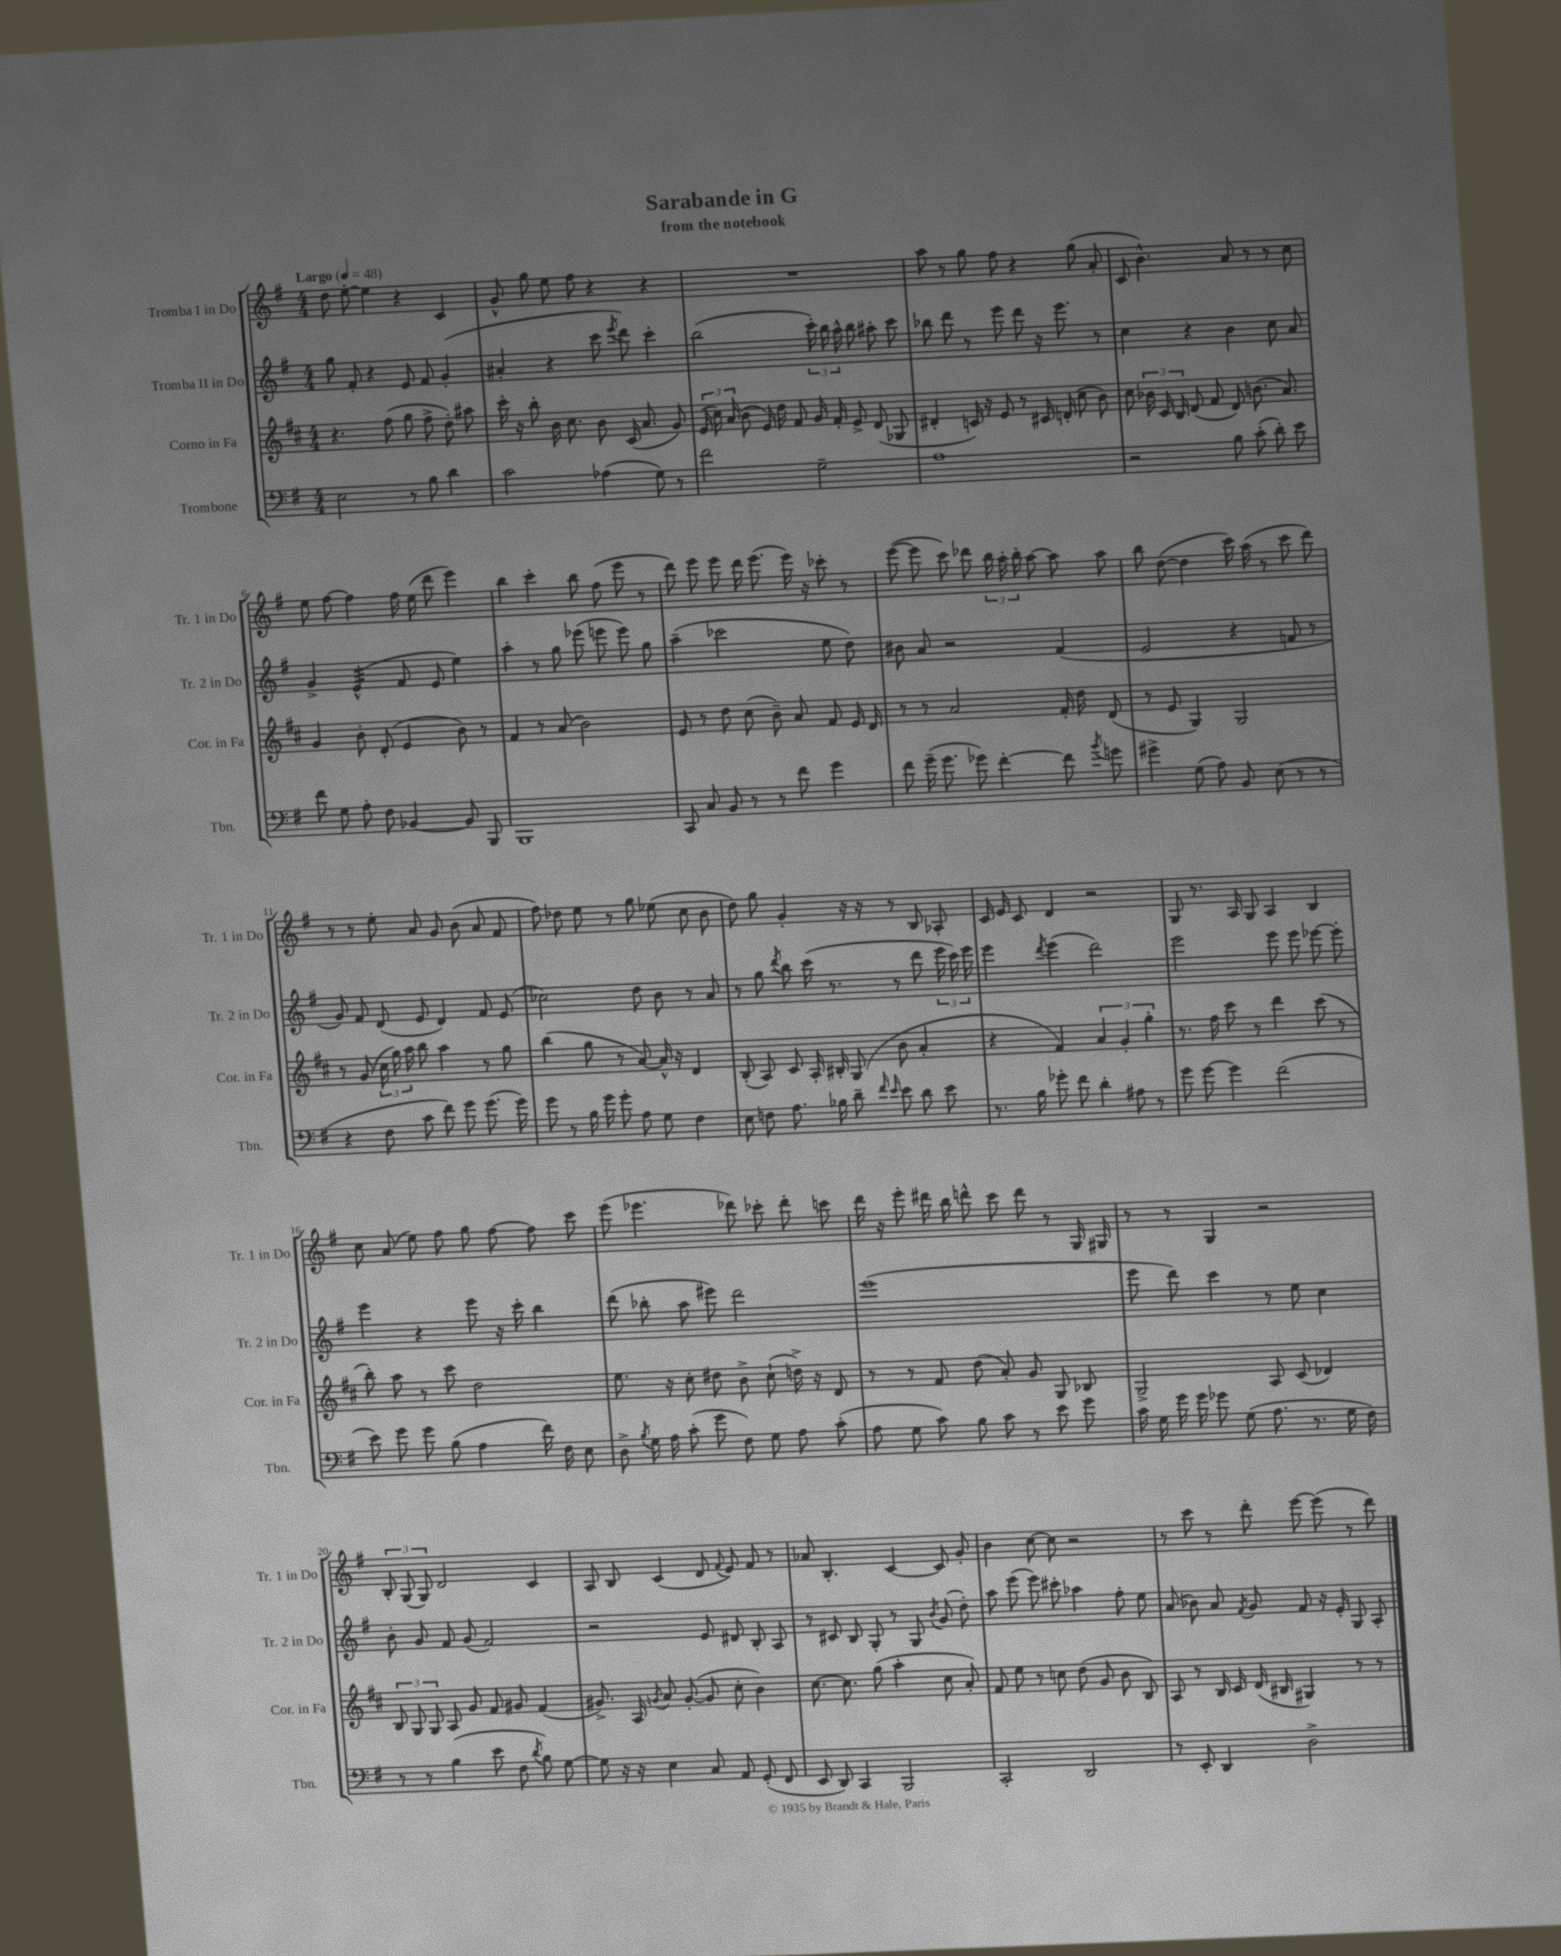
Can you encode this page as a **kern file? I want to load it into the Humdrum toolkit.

**kern	**kern	**kern	**kern
*staff4	*staff3	*staff2	*staff1
*clefF4	*clefG2	*clefG2	*clefG2
*k[f#]	*k[f#c#]	*k[f#]	*k[f#]
*M4/4	*M4/4	*M4/4	*M4/4
*MM48	*MM48	*MM48	*MM48
2E	4.r	8gg	8dd
.	.	8f#'	[8ee'
.	.	4r	4ee]
.	(8ff#	.	.
8r	8gg	8e	4r
8B	8ff#^	8f#	.
4d	8dd')	(4g'	4c
.	8aa#	.	.
=	=	=	=
2c	16ccc#'	4a#'	8g^^
.	16r	.	.
.	8bb'	.	8gg
.	16b	4r	8ee
.	8.cc#	.	.
.	.	.	8ff#
(4A-	8b	8ccc	4r
.	.	8qeee	.
.	(16c#	8ddd)	.
.	8.a	.	.
8G)	.	4ccc'	4r
8r	8g)	.	.
=	=	=	=
2f#	(24e	(2bb	1r
.	24cc#)	.	.
.	(24a	.	.
.	8b	.	.
.	16e)	.	.
.	16dd	.	.
.	8f#	.	.
2G~	16g	24ccc')	.
.	.	24bb	.
.	16f#'	.	.
.	.	24aa^^	.
.	8e^	8bb	.
.	(8d	8aa#'	.
.	8G-	8ccc	.
=	=	=	=
1A	4d#'	8bb-	8aa
.	.	8ddd	8r
.	16c)	8r	8gg
.	16r	.	.
.	8e	8eee	8ff#
.	8r	8ddd	4r
.	16c#	16r	.
.	(16d'	8.eee	.
.	8cc#	.	(8gg
.	8b)	8r	8a'
=	=	=	=
2r	8cc#	4cc	8c
.	24b-	.	4.b^^)
.	24c#	.	.
.	24B	.	.
.	(8d	4r	.
.	8f#	.	.
8B	8d)	4b	8a
(8c'	(8.b	.	8r
8d')	.	8cc	8r
.	8.a)	.	.
8e	.	8a	8cc
=	=	=	=
8f#	4g	4g^	8ee
8G	.	.	[8ff#
8A'	8b'	(4e^^	4ff#]
8F#	(8d'	.	.
[4BB-	4e	8f#	16ff#
.	.	.	(16ee
.	.	8e	8ddd
8BB-]	8b)	4ee)	4eee)
8BBB	8r	.	.
=	=	=	=
1BBB	4f#	4aa'	4bb
.	8r	8r	4ccc'
.	(8a	8gg	.
.	2b)	(8eee-	8bb
.	.	8eee	(8ff#
.	.	8eee)	8eee
.	.	8gg	8r
=	=	=	=
8CC	8e	(4aa~	8ddd)
8C	8r	.	8eee
8BB	8dd	2ccc-	8eee
8r	(8cc#	.	16ddd
.	.	.	(8.eee
8r	8b~)	.	.
8f#	8a	.	16eee)
.	.	.	16r
4g	8f#	8ee	8ccc-'
.	16e	8dd)	8r
.	16d	.	.
=	=	=	=
8f#	8r	8b#	([8eee
(16g~	8r	8a	8eee]
8.g	.	.	.
.	2a	2r	8ccc)
8g-)	.	.	8ddd-
[4f#'	.	.	24bb
.	.	.	24aa'
.	.	.	24bb'
.	.	.	[8aa
8f#]	16f#'	(4f#	8aa]
.	16dd	.	.
8qb	.	.	.
8g	(8d	.	8aa
=	=	=	=
4g#^	8r	2e	8bb
.	8e	.	([8dd
(8G	4G)	.	4dd]
8A)	.	.	.
8BB	2G	4r	16ccc)
.	.	.	(16aa
(8E	.	.	8r
8r	.	8f	8ccc
8r	.	8r	8ddd)
=	=	=	=
4r	8r	8g)	8r
.	(8g	8f#	8r
8F#	24cc#	(8d	8ee'
.	24gg)	.	.
.	24aa	.	.
8c	8bb	8e	8a
8f#)	4aa	4d)	8g
8g	.	.	(8b
(8.g	8r	8f#	8a
.	8gg	(8e	8f#
16g)	.	.	.
=	=	=	=
8g	(4bb	2cc-)	8ff#)
8r	.	.	8dd-
16B	8gg	.	8ee
16g	.	.	.
8g'	8r	.	8r
8A	[8a)	8dd	8gg
8G	16a^^]	8b	(8ee-
.	16r	.	.
4F#	4d	8r	8cc
.	.	8a	8b
=	=	=	=
8E	(8B'	8r	8dd)
8F	8A)	8gg	8gg
.	.	8qddd	.
8.A	8c#	8bb	4g'
.	16A'	(16ccc	.
16B-	16B#'	8.r	.
8d~	(8G	.	16r
.	.	.	16r
16qqf#	.	.	.
16qqe	.	.	.
8e	8b	8r	8r
8d	4a'	8ddd	8B
8e	.	24eee	8A-'
.	.	24ccc)	.
.	.	24eee	.
=	=	=	=
8.r	4r	4eee	16c
.	.	.	16e
.	.	.	8c
16B	.	.	.
.	.	8qddd	.
8g-'	4f#)	(4eee	4d
8f#	.	.	.
4d'	6a	2ddd)	2r
.	6g'	.	.
8A#	.	.	.
.	6gg'	.	.
8r	.	.	.
=	=	=	=
8g	8.r	2eee	8G
[8g	.	.	8.r
.	16ff#	.	.
4g]	8ccc#	.	.
.	.	.	16A
.	8r	.	8G
(2f#	4ddd	8eee	4A
.	.	8eee	.
.	(8ccc#	[8eee-	4B
.	8r	8eee-']	.
=	=	=	=
8e)	8bb')	4eee	8cc
8g	8aa	.	(8a
8g	8r	4r	8ee)
(8B	8ccc#	.	8ff#
4A	2dd	8eee	8gg
.	.	16r	[8ff#
.	.	16ccc'	.
16f#)	.	4bb	8ff#]
16F#	.	.	.
8E	.	.	8ccc
=	=	=	=
8D^	8.ee	(8ddd	(8eee
8qB	.	.	.
16G	.	8bb-'	4.eee-
16A	16r	.	.
(8c'	8cc#'	8aa	.
8g	8dd#	8eee#)	.
8F#)	8b^	2ddd	8ddd-)
8G	(8cc#`	.	8ccc-'
8A	16dd^)	.	8ddd-'
.	16r	.	.
(8c'	8d	.	8ccc
=	=	=	=
8A	8r	(1eee	16ddd
.	.	.	16r
8G	8r	.	8eee'
8c)	8f#	.	16ddd#
.	.	.	16bb
8B	(8dd	.	8ddd^^
8c	8a')	.	8ccc
8r	8g	.	8ddd
8e	8G	.	8r
8g	8B-	.	16G
.	.	.	16G#
=	=	=	=
16c	2G^	8eee	8r
16G	.	.	.
16g	.	8ddd)	8r
16g	.	.	.
8g-	.	4ccc	4G
(8G	.	.	.
8.A	8A	8r	2r
.	(8c#	8ee	.
8.r	.	.	.
.	4d-)	4cc	.
16G	.	.	.
16F#)	.	.	.
=	=	=	=
8r	12B	8b'	12B'
.	12G	.	(12G
8r	.	8g	.
.	12G	.	12G)
(4B	8A	8f#	2d
.	8g	(8g	.
8e	8f#	2f#)	.
8F#	8g#	.	.
8qd	.	.	.
8B)	(4f#	.	4c
[8G	.	.	.
=	=	=	=
8G]	8.g#^)	2r	8A
16r	.	.	8B
16r	16A	.	.
.	8qg	.	.
4E	8a	.	(4c
.	([8g'	.	.
8C	8g]	8e	8d
.	.	.	8qqf#
8AA	8cc#'	8d#	8e)
(8GG'	4b)	8B'	8f#
8FF#	.	8A	8r
=	=	=	=
8EE	[8.cc#	8r	8a-
8DD)	.	8c#	4.B'
.	8.cc#]	.	.
4CC	.	8B	.
.	(8gg	8G'	.
2BBB	4aa'	8r	[4c
.	.	8G	.
.	.	8qb	.
.	8cc#	(8g	8c]
.	8a')	8dd')	8g'
=	=	=	=
2CC'	8f#	8aa	4b
.	8ee	(8eee	.
.	8r	8eee)	[8cc
.	8cc	8ccc#'	8cc]
2DD	(8dd	4aa-	2r
.	8g	.	.
.	8b	8ff#'	.
.	8B)	8ee	.
=	=	=	=
8r	8A	(8a	8r
8EE'	8r	8b-)	8ccc
4DD	16B	8a	8r
.	16c#	.	.
.	.	8qf#	.
.	(16d	8g	8ddd'
.	16B#	.	.
2D^	4G#)	8f#	[8eee
.	.	16r	(8eee]
.	.	16e'	.
.	8r	8G	8r
.	8r	8A'	8ddd)
==	==	==	==
*-	*-	*-	*-
